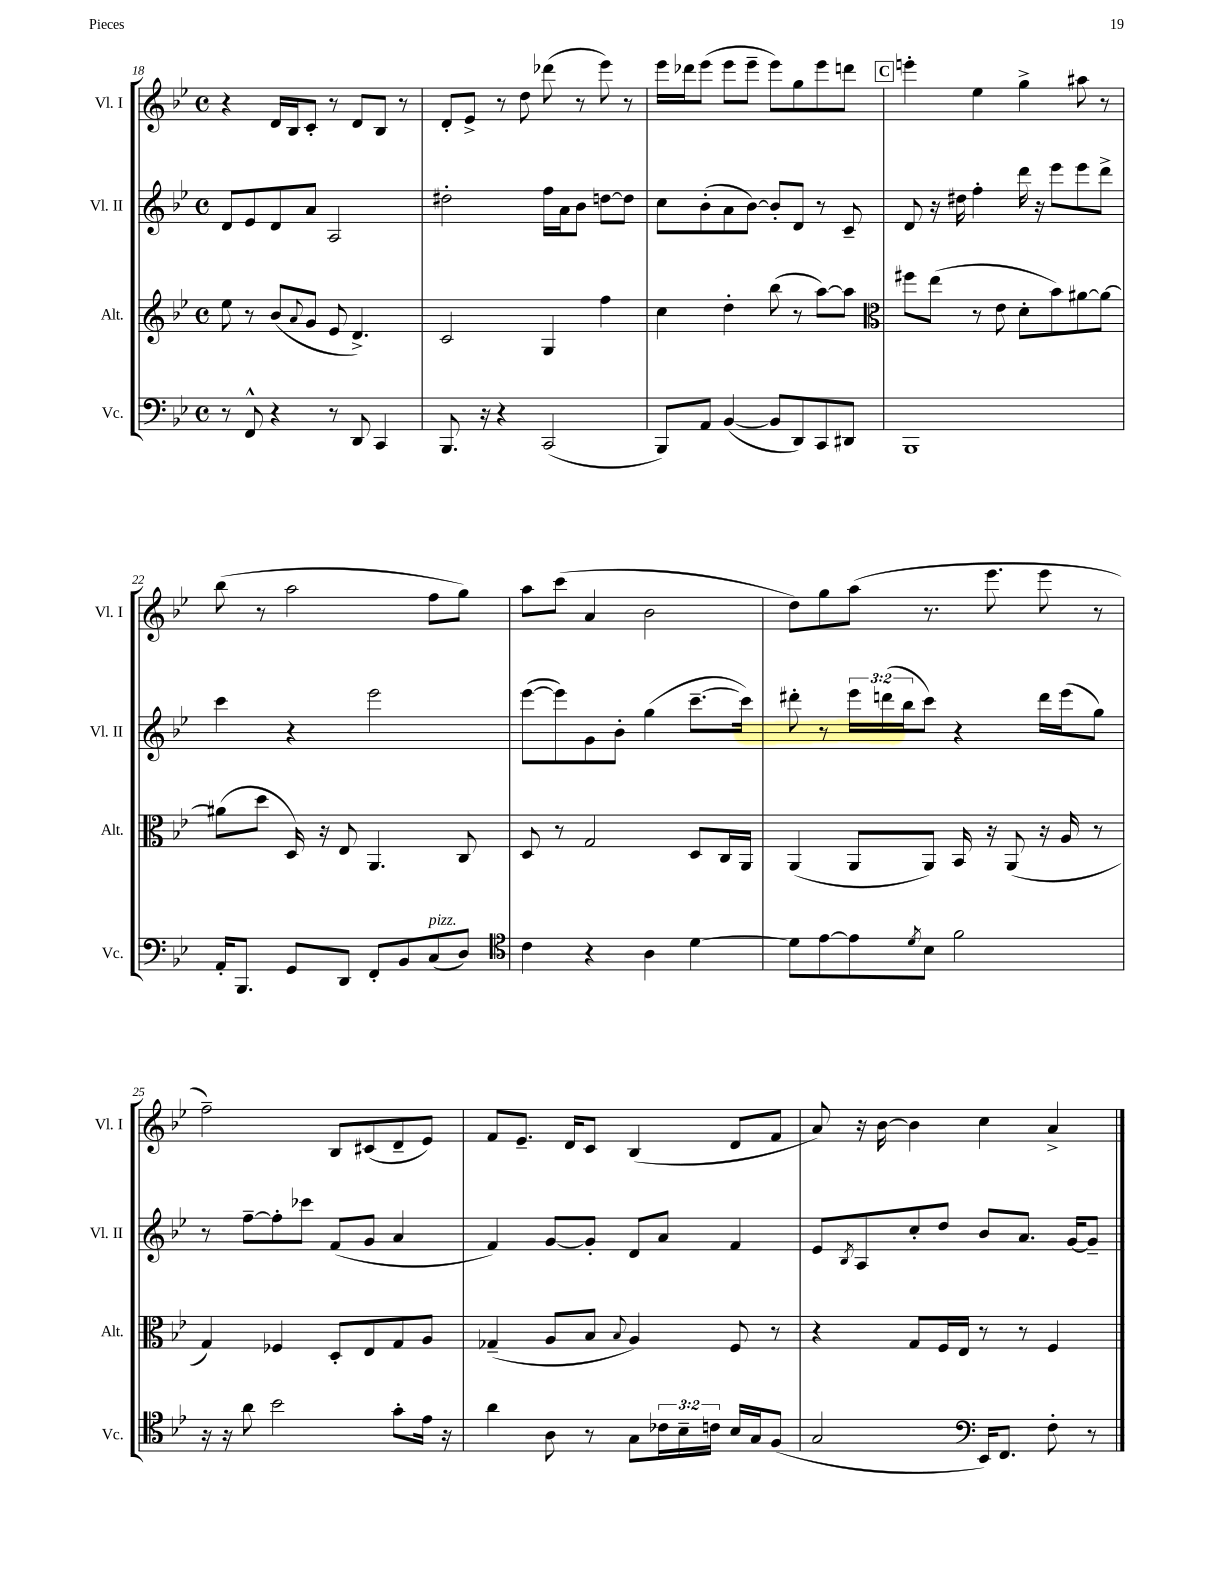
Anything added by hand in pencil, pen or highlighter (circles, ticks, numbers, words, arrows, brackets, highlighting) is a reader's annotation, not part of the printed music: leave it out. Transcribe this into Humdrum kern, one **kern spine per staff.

**kern	**kern	**kern	**kern
*staff4	*staff3	*staff2	*staff1
*clefF4	*clefG2	*clefG2	*clefG2
*k[b-e-]	*k[b-e-]	*k[b-e-]	*k[b-e-]
*M4/4	*M4/4	*M4/4	*M4/4
*met(c)	*met(c)	*met(c)	*met(c)
8r	8ee-	8d	4r
8FF^^	8r	8e-	.
4r	(8b-	8d	16d
.	.	.	16B-
.	8qqa	.	.
.	8g	8a	8c'
8r	8e-	2A	8r
8DD	4.d^)	.	8d
4CC	.	.	8B-
.	.	.	8r
=	=	=	=
8.BBB-	2c	2dd#'	8d'
.	.	.	8e-^
16r	.	.	.
4r	.	.	8r
.	.	.	8dd
(2CC	4G	16ff	(8ddd-
.	.	16a	.
.	.	8b-	8r
.	4ff	[8dd	8eee-)
.	.	8dd]	8r
=	=	=	=
8BBB-)	4cc	8cc	16eee-
.	.	.	16ddd-
8AA	.	(8b-'	(8eee-
([4BB-	4dd'	8a	8eee-
.	.	[8b-)	8eee-~
8BB-]	(8bb-	8b-']	8eee-)
8DD)	8r	8d	8gg
8CC	[8aa)	8r	8eee-
8DD#	8aa]	8c~	8ddd
=	=	=	=
*	*clefC3	*	*
1BBB-	8ff#	8d	4eee'
.	(8ee-	16r	.
.	.	16dd#	.
.	8r	4ff'	4ee-
.	8e-	.	.
.	8d'	16ddd	4gg^
.	.	16r	.
.	8b-)	8eee-	.
.	[8a#	8eee-	8aa#
.	8a#_	8ddd^	8r
=	=	=	=
16AA'	(8a#]	4ccc	(8bb-
8.BBB-	.	.	.
.	8dd	.	8r
8GG	16D)	4r	2aa
.	16r	.	.
8DD	8E-	.	.
8FF'	4.AA	2eee-	.
8BB-	.	.	.
(8C	.	.	8ff
8D)	8C	.	8gg)
=	=	=	=
*clefC4	*	*	*
4c	8D	([8eee-	8aa
.	8r	8eee-])	(8ccc
4r	2G	8g	4a
.	.	8b-'	.
4A	.	(4gg	2b-
[4d	8D	[8.ccc~	.
.	16C	.	.
.	16AA	16ccc])	.
=	=	=	=
8d]	(4AA	8ddd#'	8dd)
[8e-	.	8r	8gg
8e-]	8AA	24eee-	(8aa
.	.	(24ddd	.
.	.	24bb-	.
8qd	.	.	.
8B-	8AA)	8ccc)	8.r
2f	16BB-	4r	.
.	16r	.	8.eee-
.	(8AA	.	.
.	16r	16ddd	8eee-
.	16A	(16eee-	.
.	8r	8gg)	8r
=	=	=	=
16r	4G)	8r	2ff~)
16r	.	.	.
8a	.	[8ff~	.
2b-	4F-	8ff']	.
.	.	8ccc-	.
.	8D'	(8f	8B-
.	8E-	8g	(8c#
8g'	8G	4a	8d~
16e-	8A	.	8e-)
16r	.	.	.
=	=	=	=
4a	(4G-~	4f)	8f
.	.	.	8.e-~
8A	8A	[8g	.
.	.	.	16d
8r	8B-	8g']	8c
.	8qqB-	.	.
8G	4A)	8d	(4B-
24c-	.	8a	.
24B-~	.	.	.
24c	.	.	.
16B-	8F	4f	8d
16G	.	.	.
(8F	8r	.	8f
=	=	=	=
2G	4r	8e-	8a)
.	.	8qB-	.
.	.	8A	16r
.	.	.	[16b-
.	8G	8cc'	4b-]
.	16F	8dd	.
.	16E-	.	.
*clefF4	*	*	*
16EE-)	8r	8b-	4cc
8.FF	.	.	.
.	8r	8.a	.
8F'	4F	.	4a^
.	.	[16g	.
8r	.	8g~]	.
==	==	==	==
*-	*-	*-	*-
